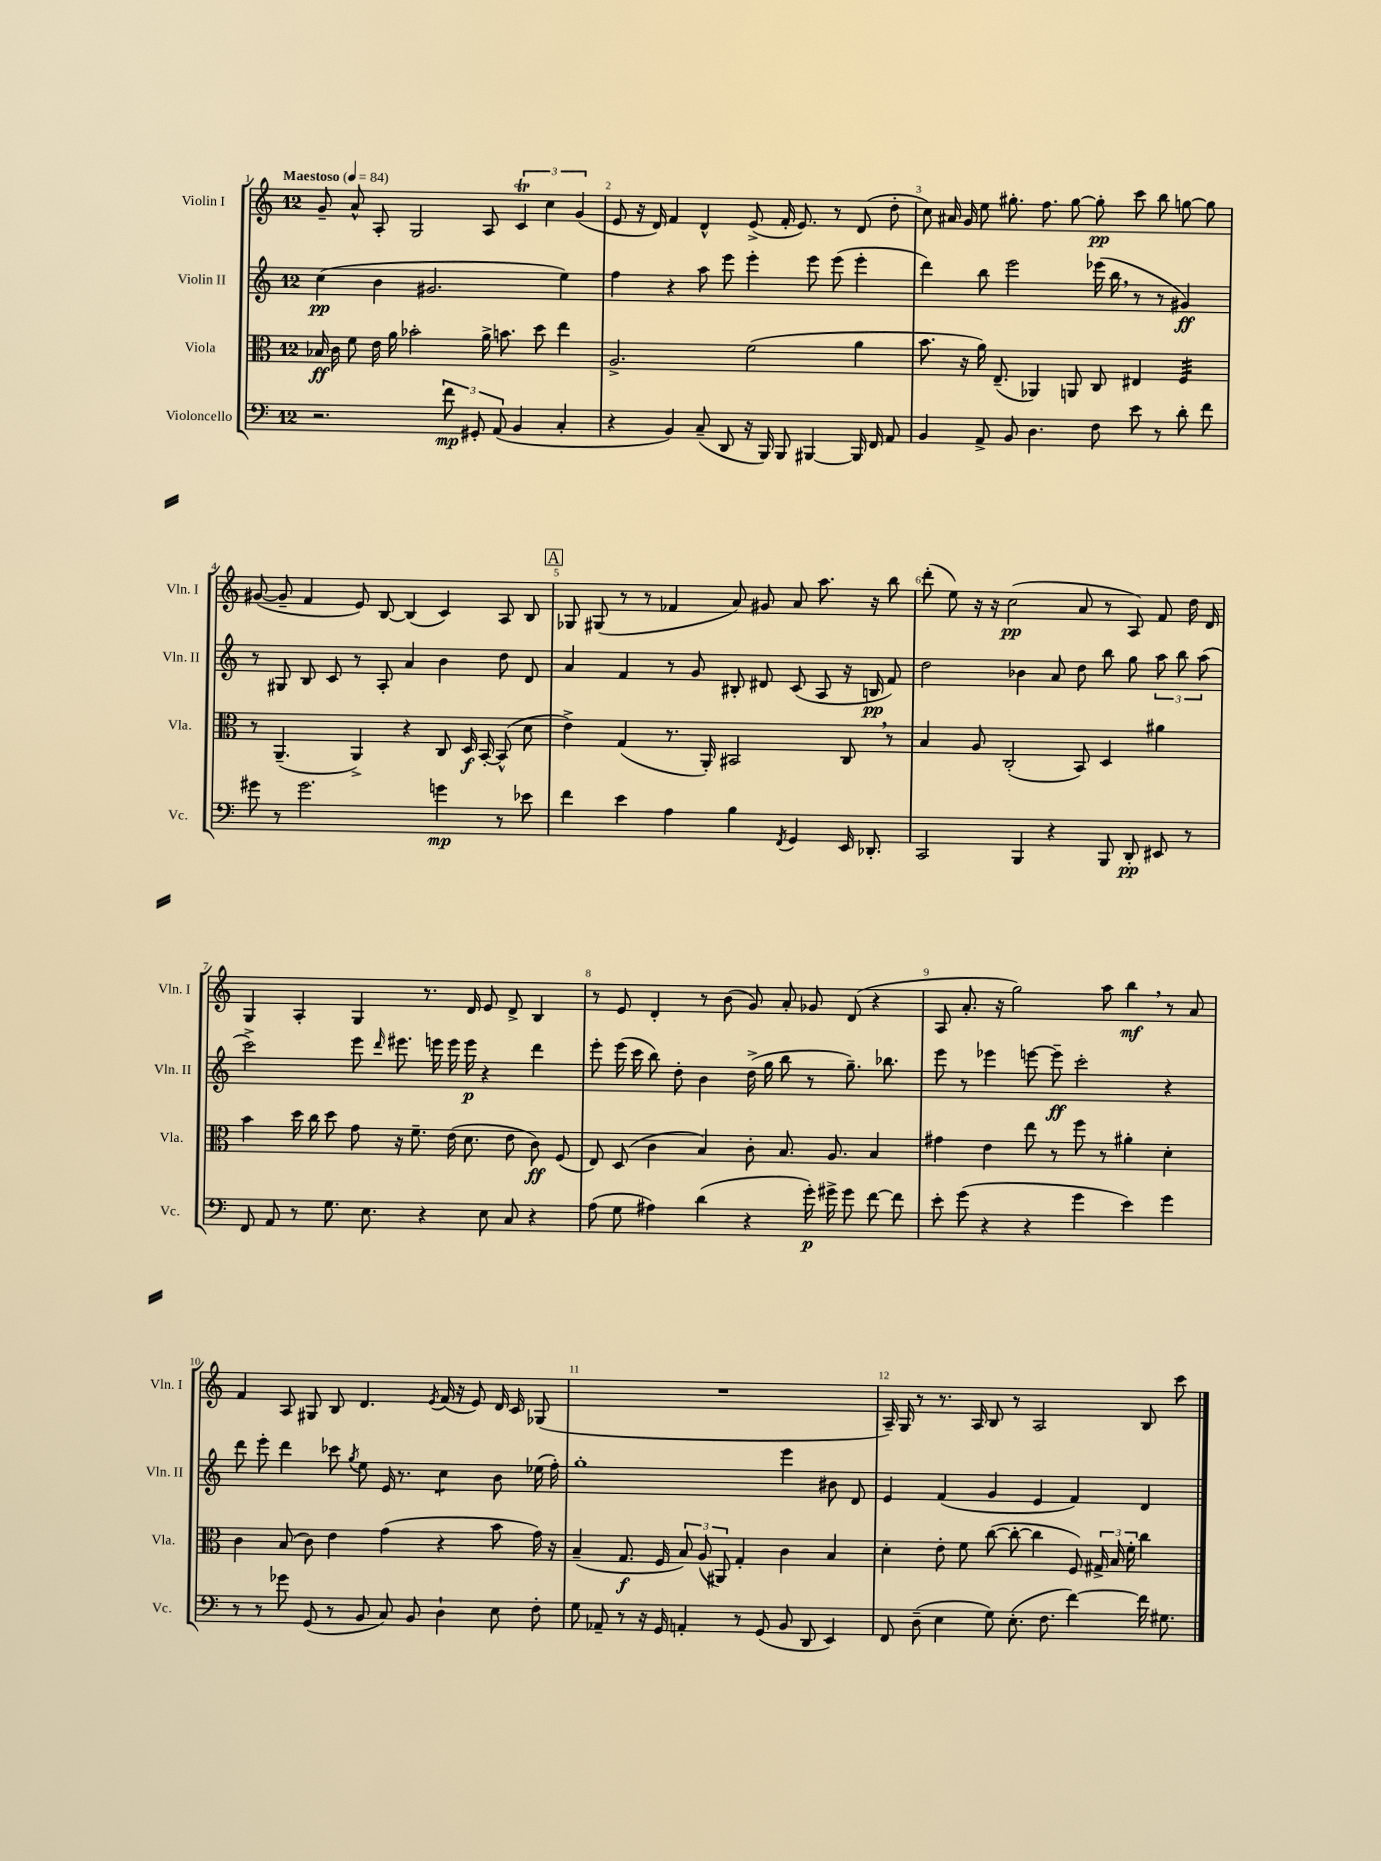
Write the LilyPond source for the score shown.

<<
\new StaffGroup <<
\new Staff = "s0" \with { instrumentName = "Violin I" shortInstrumentName = "Vln. I" } {
    \clef treble \key c \major \once \override Staff.TimeSignature.style = #'single-digit \time 12/8 \tempo "Maestoso" 4 = 84
    \autoBeamOff g'8-- a'8-^ a8-. g2 a8 \tuplet 3/2 { c'4\trill c''4 g'4( } |
    e'8 r16 d'16) f'4 d'4-^ e'8->( f'16-. e'8.) r8 d'8( d''8-. |
    c''8) ais'16 g'16 e''8 gis''8.-. f''8. gis''8~ gis''8-.\pp c'''8 b''8 g''8~ g''8 |
    gis'8~( gis'8-- f'4 e'8) b8~ b4( c'4) a8 b8 |
    \mark \markup { \box "A" } ges8 gis8( r8 r8 fes'4 a'8) gis'8 a'8 a''8. r16 b''8 |
    d'''8-.( e''8) r16 r16 c''2\pp( a'8 r8 a8) f'8 d''16 d'16 |
    g4 a4-. g4 r8. d'16 e'8 d'8-> b4 |
    r8 e'8 d'4-. r8 b'8( g'8) a'8-. ges'8 d'8( r4 |
    a8 a'8.-. r16 g''2) a''8 b''4\mf \breathe r8 a'8 |
    f'4 a8 gis8 b8 d'4. \acciaccatura { e'8 } f'16( r16 e'8) d'16 c'16 ges8( |
    R1. |
    a16--) g16 r8 r8. a16 b8 r8 a2 b8 c'''8 \bar "|." |
}
\new Staff = "s1" \with { instrumentName = "Violin II" shortInstrumentName = "Vln. II" } {
    \clef treble \key c \major \once \override Staff.TimeSignature.style = #'single-digit \time 12/8
    \autoBeamOff c''4\pp( b'4 gis'2. e''4) |
    f''4 r4 a''8 e'''8 e'''4-. e'''8 e'''8( e'''4-. |
    d'''4) b''8 e'''2 ees'''16( b''16 \breathe r8 r8 gis'4\ff) |
    r8 gis8 b8 c'8 r8 a8-. a'4 b'4 d''8 d'8 |
    \mark \markup { \box "A" } a'4 f'4 r8 g'8 bis8-. dis'8 c'8( a8 r16 b16\pp f'8) |
    d''2 bes'4 a'8 d''8 b''8 g''8 \tuplet 3/2 { a''8 b''8 a''8( } |
    c'''2->) e'''8 \grace { d'''16 } eis'''8. e'''16 e'''16 e'''16\p r4 d'''4 |
    e'''8-. e'''16( c'''16 b''8) d''8-. b'4 d''16->( g''16 b''8 r8 g''8.--) bes''8. |
    e'''8 r8 ees'''4 e'''8~ e'''8--\ff c'''2-. r4 |
    d'''8 e'''8-. d'''4 ces'''8 \acciaccatura { g''8 } e''8 e'16 r8. c''4:8 b'8 ees''16( f''16-.) |
    g''1-. e'''4 bis'8 d'8 |
    e'4 f'4( g'4 e'4 f'4) d'4 \bar "|." |
}
\new Staff = "s2" \with { instrumentName = "Viola" shortInstrumentName = "Vla." } {
    \clef alto \key c \major \once \override Staff.TimeSignature.style = #'single-digit \time 12/8
    \autoBeamOff bes16\ff c'16 f'8 e'16 a'16 bes'2-. a'16-> b'8. d''8 e''4 |
    a2.-> f'2( a'4 |
    b'8. r16 a'16) e8.--( aes,4) a,8 c8 eis4 f4:32 |
    r8 a,4.--( a,4->) r4 c8 d16\f b,16~-. b,8-^( d'8 |
    \mark \markup { \box "A" } e'4->) g4( r8. a,16-.) bis,2 c8 \breathe r8 |
    b4 a8 c2-.( b,8) d4 ais'4 |
    b'4 d''16 c''16 d''8 g'8 r16 f'8.-- e'16( d'8. e'8 c'8\ff) f8( |
    e8) d8( c'4 b4) c'8-. b8. a8. b4 |
    gis'4 e'4 e''8 r8 f''8 r8 ais'4-. d'4-. |
    c'4 b8( c'8) e'4 g'4( r4 b'8 g'16) r16 |
    b4--( g8.\f f16 \tuplet 3/2 { b8) a8( ais,8) } g4-. c'4 b4 |
    d'4-. e'8-. f'8 c''8~( c''8~-. c''4 f8) \tuplet 3/2 { gis16-> b16 f'16-. } c''4 \bar "|." |
}
\new Staff = "s3" \with { instrumentName = "Violoncello" shortInstrumentName = "Vc." } {
    \clef bass \key c \major \once \override Staff.TimeSignature.style = #'single-digit \time 12/8
    \autoBeamOff r2. \tuplet 3/2 { f'8\mp gis,8-. a,8( } b,4 c4-. |
    r4 b,4) c8--( d,8 r16 b,,16) b,,8 bis,,4~ bis,,16 f,16 a,8 |
    b,4 a,8-> b,8 d4. f8 e'8 r8 d'8-. f'8 |
    gis'8 r8 gis'2. g'4\mp r8 ees'8 |
    \mark \markup { \box "A" } f'4 e'4 a4 b4 \acciaccatura { f,8 } g,4 e,16 des,8.-. |
    c,2 b,,4 r4 b,,8 d,8-.\pp eis,8 r8 |
    f,8 a,8 r8 g8. e8. r4 e8 c8 r4 |
    a8( g8 ais4) d'4( r4 g'16-.\p) gis'16-> gis'8 f'8~ f'8 |
    e'8-. g'8( r4 r4 g'4 e'4) g'4 |
    r8 r8 ges'8 g,8( r8 b,8 c8) b,8 d4-! e8 f8-. |
    g8 aes,8-- r8 r16 g,16 a,4-. r8 g,8( b,8 d,8 e,4) |
    f,8 d8--( e4 g8) e8.-.( f8. f'4~) f'16 gis8. \bar "|." |
}
>>
>>
\layout { \context { \Score \override BarNumber.break-visibility = ##(#f #t #t) barNumberVisibility = #all-bar-numbers-visible } }
